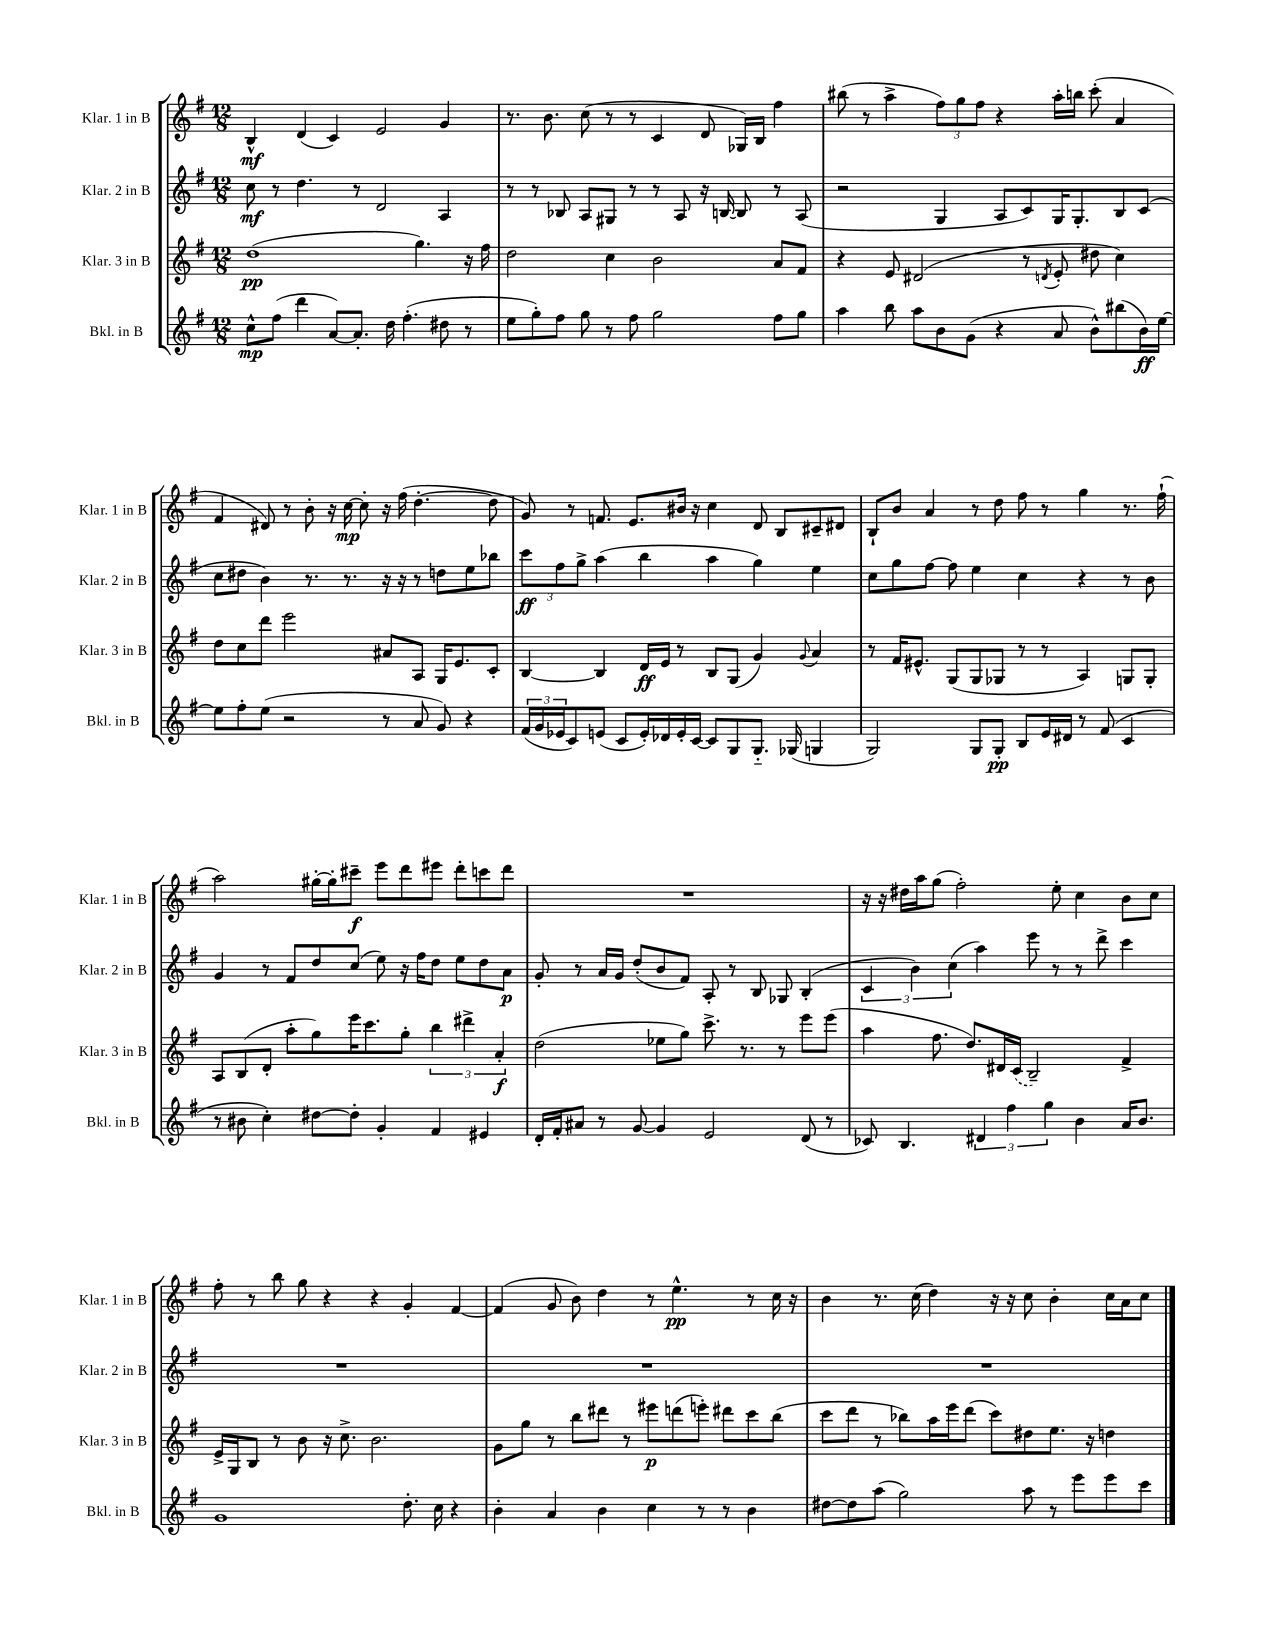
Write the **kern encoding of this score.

**kern	**kern	**kern	**kern
*staff4	*staff3	*staff2	*staff1
*clefG2	*clefG2	*clefG2	*clefG2
*k[f#]	*k[f#]	*k[f#]	*k[f#]
*M12/8	*M12/8	*M12/8	*M12/8
8cc^^	(1dd	8cc	4B^^
(8ff#	.	8r	.
4ddd	.	4.dd	(4d
[8a)	.	.	4c)
8.a']	.	8r	.
.	.	2d	2e
16dd	.	.	.
(4.ff#'	.	.	.
.	4.gg)	.	.
8dd#	.	4A	4g
8r	16r	.	.
.	16ff#	.	.
=	=	=	=
8ee	2dd	8r	8.r
8gg')	.	8r	.
.	.	.	8.b
8ff#	.	8B-	.
8gg	.	8A	(8cc
8r	4cc	8G#	8r
8ff#	.	8r	8r
2gg	2b	8r	4c
.	.	8A	.
.	.	16r	8d
.	.	[16B	.
.	.	8B]	16G-)
.	.	.	16B
8ff#	8a	8r	4ff#
8gg	8f#	(8A	.
=	=	=	=
4aa	4r	2r	(8bb#
.	.	.	8r
8bb	8e	.	4aa^
8aa	(2d#	.	.
8b	.	4G	12ff#)
.	.	.	12gg
(8g	.	.	.
.	.	.	12ff#
4r	.	8A	4r
.	8r	8c)	.
.	8qd	.	.
8a	8e'	16G	16aa'
.	.	8.G'	16bb
8b^^)	8dd#	.	(8ccc'
(8bb#	4cc)	8B	4a
16b)	.	(8c	.
[16ee	.	.	.
=	=	=	=
8ee]	8dd	8cc	4f#
8ff#'	8cc	8dd#	.
(8ee	8ddd	4b)	8d#)
2r	2eee	.	8r
.	.	8.r	8b'
.	.	.	16r
.	.	8.r	[16cc
.	.	.	8cc']
8r	8a#	16r	16r
.	.	16r	(16ff#
8a	8A	8r	[4.dd'
8g)	16G	8dd	.
.	8.e	.	.
4r	.	8ee	.
.	8c'	8bb-	8dd]
=	=	=	=
(24f#	[4B	12ccc	8g)
24g	.	.	.
24e-	.	12ff#	.
8c)	.	.	8r
.	.	12gg^	.
(8e	4B]	(4aa	8.f
8c	.	.	.
.	.	.	8.e
16e')	16d	4bb	.
16d-	16e	.	.
16e'	8r	.	16b#
[16c	.	.	16r
8c]	8B	4aa	4cc
8G	(8G	.	.
8.G'~	4g)	4gg)	8d
.	.	.	8B
(16G-	.	.	.
.	8qqg	.	.
4G	4a	4ee	8c#~
.	.	.	8d#
=	=	=	=
2G)	8r	8cc	8B`
.	16f#	8gg	8b
.	8.e#^^	.	.
.	.	[8ff#	4a
.	(8G	8ff#]	.
8G	8G	4ee	8r
8G'	8G-	.	8dd
8B	8r	4cc	8ff#
16e	8r	.	8r
16d#	.	.	.
8r	4A)	4r	4gg
(8f#	.	.	.
4c	8G	8r	8.r
.	8G'	8b	.
.	.	.	(16ff#`
=	=	=	=
8r	8A	4g	2aa)
8b#	(8B	.	.
4cc')	8d'	8r	.
.	8aa'	8f#	.
[8dd#	8gg)	8dd	[16gg#'
.	.	.	16gg#']
8dd#']	16eee	(8cc	8ccc#~
.	8.ccc	.	.
4g'	.	8ee)	8eee
.	8gg'	16r	8ddd
.	.	16ff#	.
4f#	6bb	8dd	8eee#
.	.	8ee	8ddd'
.	6ddd#^	.	.
4e#	.	8dd	8ccc
.	6a'	.	.
.	.	8a	8ddd
=	=	=	=
16d'	(2dd	8g'	1.r
16f#'	.	.	.
8a#	.	8r	.
8r	.	16a	.
.	.	16g	.
[8g	.	(8dd'	.
4g]	8ee-	8b	.
.	8gg)	8f#)	.
2e	8.ccc^	8A'	.
.	.	8r	.
.	8.r	.	.
.	.	8B	.
.	8r	8G-	.
(8d	8eee	(4B'	.
8r	(8eee	.	.
=	=	=	=
8c-)	4aa	6c	16r
.	.	.	16r
4.B	.	.	16dd#
.	.	6b)	.
.	.	.	16aa
.	8.ff#	.	(8gg
.	.	(6cc	.
.	.	.	2ff#')
.	8.dd)	.	.
6d#	.	4aa)	.
.	16d#	.	.
6ff#	.	.	.
.	(16c	.	.
.	2B~)	8eee	.
6gg	.	.	.
.	.	8r	8ee'
4b	.	8r	4cc
.	.	8ddd^	.
16a	4f#^	4ccc	8b
8.b	.	.	.
.	.	.	8cc
=	=	=	=
1g	16e^	1.r	8ff#'
.	16G	.	.
.	8B	.	8r
.	8r	.	8bb
.	8b	.	8gg
.	16r	.	4r
.	8.cc^	.	.
.	2.b	.	4r
8.dd'	.	.	4g'
16cc	.	.	.
4r	.	.	[4f#
=	=	=	=
4b'	8g	1.r	(4f#]
.	8gg	.	.
4a	8r	.	8g
.	8bb	.	8b)
4b	8ddd#	.	4dd
.	8r	.	.
4cc	8eee#	.	8r
.	(8ddd	.	4.ee^^
8r	8eee')	.	.
8r	8ddd#	.	.
4b	8ccc	.	8r
.	(8bb	.	16cc
.	.	.	16r
=	=	=	=
[8dd#	8ccc	1.r	4b
8dd#]	8ddd	.	.
(8aa	8r	.	8.r
2gg)	8bb-)	.	.
.	.	.	(16cc
.	16aa	.	4dd)
.	16eee	.	.
.	(8ddd	.	.
.	8ccc)	.	16r
.	.	.	16r
8aa	8dd#	.	8cc
8r	8.ee	.	4b'
8eee	.	.	.
.	16r	.	.
8eee	4dd	.	16cc
.	.	.	16a
8ccc	.	.	8cc
==	==	==	==
*-	*-	*-	*-
